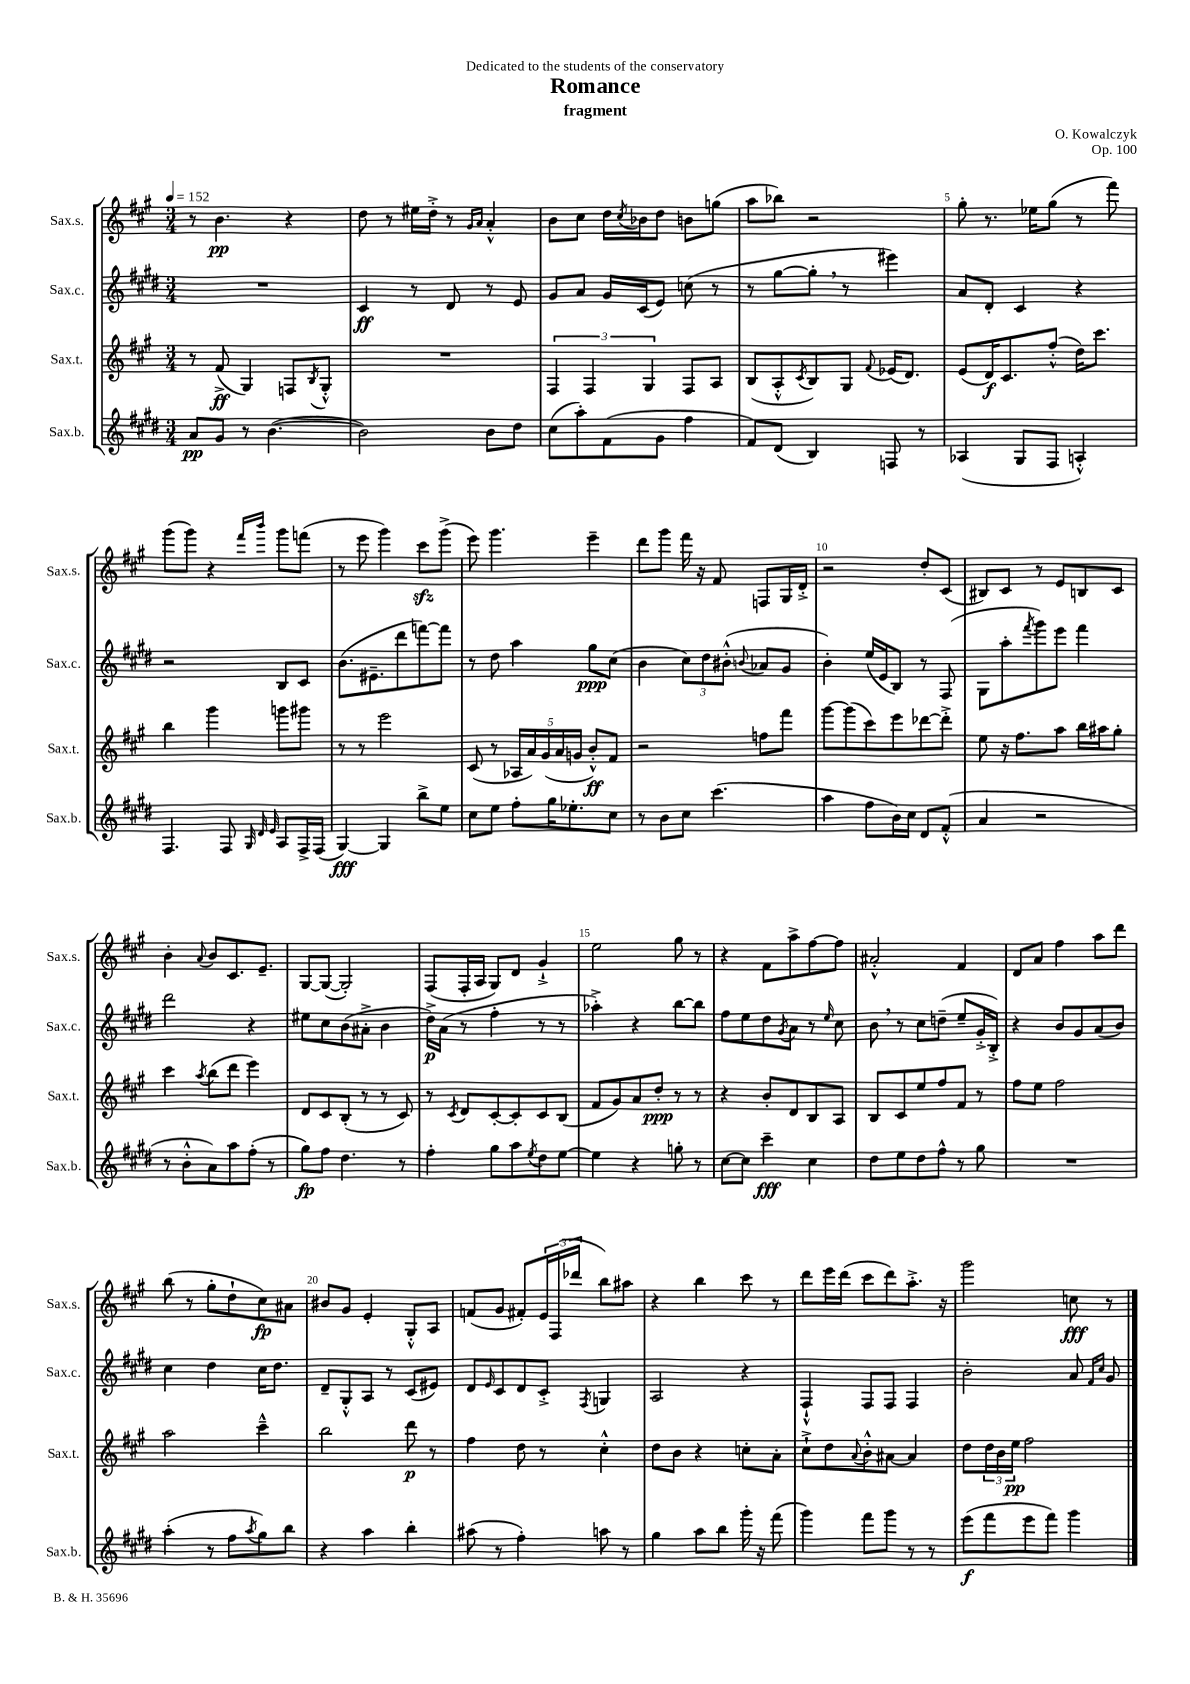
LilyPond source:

\header { title = "Romance" composer = "O. Kowalczyk" subtitle = "fragment" dedication = "Dedicated to the students of the conservatory" opus = "Op. 100" }
<<
\new StaffGroup <<
\new Staff = "s0" \with { instrumentName = "Sax.s." shortInstrumentName = "Sax.s." } {
    \clef treble \key a \major \numericTimeSignature \time 3/4 \tempo 4 = 152
    r8 b'4.\pp r4 |
    d''8 r8 eis''16 d''16-.-> r8 \grace { gis'16 a'16 } a'4-.-^ |
    b'8 cis''8 d''16 \acciaccatura { cis''8 } bes'16 d''8 b'8 g''8( |
    a''8 bes''8) r2 |
    gis''8-. r8. ees''16 gis''8( r8 fis'''8) |
    gis'''8( gis'''8) r4 \grace { fis'''16 b'''16 } gis'''8 f'''8( |
    r8 e'''8 gis'''4) cis'''8\sfz gis'''8->( |
    e'''8) gis'''4. e'''4-- |
    d'''8 gis'''8 fis'''16 r16 fis'8 f8 gis16 d'16-.-> |
    r2 d''8-. cis'8( |
    bis8) cis'8 r8 e'8 b8 cis'8 |
    b'4-. \appoggiatura { a'8 } b'8 cis'8. e'8.-- |
    gis8~ gis8~( gis2-.) |
    fis8( fis16-. a16 gis8) d'8 gis'4-!-> |
    e''2 gis''8 r8 |
    r4 fis'8 a''8-> fis''8~ fis''8 |
    ais'2-.-^ fis'4 |
    d'8 a'8 fis''4 a''8 d'''8 |
    b''8( r8 gis''8-. d''8-! cis''8\fp) ais'8 |
    bis'8 gis'8 e'4-. gis8-.-^ a8 |
    f'8( gis'8 fis'8-.) \tuplet 3/2 { e'16 fis16( des'''16 } b''8) ais''8 |
    r4 b''4 cis'''8 r8 |
    d'''8 e'''16 d'''16( cis'''8 d'''8) a''8.-.-> r16 |
    gis'''2 c''8\fff r8 \bar "|." |
}
\new Staff = "s1" \with { instrumentName = "Sax.c." shortInstrumentName = "Sax.c." } {
    \clef treble \key e \major \numericTimeSignature \time 3/4
    R2. |
    cis'4\ff r8 dis'8 r8 e'8 |
    gis'8 a'8 gis'16 cis'16( e'8) c''8( r8 |
    r8 gis''8~ gis''8-. \breathe r8 eis'''4) |
    a'8 dis'8-. cis'4 r4 |
    r2 b8 cis'8 |
    b'8.( eis'8.-- dis'''8 f'''8~) f'''8 |
    r8 dis''8 a''4 gis''8\ppp cis''8( |
    b'4 \tuplet 3/2 { cis''8) dis''8 bis'8-.-^( } \appoggiatura { b'8 } aes'8 gis'8 |
    b'4-.) e''16( e'16 b8) r8 fis8( |
    gis8 a''8-. \acciaccatura { fis'''8 } gis'''8) e'''8 fis'''4 |
    dis'''2 r4 |
    eis''8 cis''8 b'8( ais'8-.-> b'4 |
    dis''16->\p) a'16( r8 fis''4-. r8 r8 |
    aes''4-.->) r4 b''8~ b''8 |
    fis''8 e''8 dis''8 \acciaccatura { gis'8 } a'8 r8 \grace { e''16 } cis''8 |
    b'8 \breathe r8 cis''8 d''8--( e''8-- gis'16-.-> b16-.->) |
    r4 b'8 gis'8 a'8( b'8) |
    cis''4 dis''4 cis''16 dis''8. |
    dis'8-- gis8-.-^ a8 r8 cis'8( eis'8) |
    dis'8 \grace { e'16 } cis'8 dis'8 cis'8-.-> \acciaccatura { fis8 } g4 |
    a2 r4 |
    fis4-!-^ fis8 fis8 fis4 |
    b'2-. a'8 \grace { fis'16 cis''16 } gis'8 \bar "|." |
}
\new Staff = "s2" \with { instrumentName = "Sax.t." shortInstrumentName = "Sax.t." } {
    \clef treble \key a \major \numericTimeSignature \time 3/4
    r8 fis'8->\ff( gis4) f8 \acciaccatura { b8 } gis8-.-^ |
    R2. |
    \tuplet 3/2 { fis4 fis4 gis4 } fis8 a8 |
    b8( a8-.-^ \acciaccatura { cis'8 } b8) gis8 \appoggiatura { fis'8 } ees'16( d'8.) |
    e'8( d'16\f) cis'8. fis''8-.-^( d''16) cis'''8. |
    b''4 gis'''4 g'''8 gis'''8 |
    r8 r8 e'''2 |
    cis'8( r8 \tuplet 5/4 { aes16 a'16) gis'16( a'16 g'16 } b'8-.-^\ff) fis'8 |
    r2 f''8 fis'''8 |
    gis'''8~ gis'''8( cis'''8) e'''8 des'''8~ des'''8-.-> |
    e''8 r16 fis''8. a''8 b''16 ais''16 gis''8-. |
    cis'''4 \acciaccatura { a''8 } b''8( d'''8 e'''4) |
    d'8 cis'8 b8-.( r8 r8 cis'8) |
    r8 \acciaccatura { cis'8 } d'8 cis'8~-. cis'8-. cis'8 b8( |
    fis'8 gis'8) a'8 d''8-.\ppp r8 r8 |
    r4 b'8-. d'8 b8 a8 |
    b8 cis'8 e''8 fis''8 fis'8 r8 |
    fis''8 e''8 fis''2 |
    a''2 cis'''4---^ |
    b''2 d'''8\p r8 |
    fis''4 d''8 r8 cis''4-.-^ |
    d''8 b'8 r4 c''8-. a'8-. |
    cis''8-!-> d''8 \appoggiatura { a'8 } b'8-.-^ ais'8~ ais'4 |
    d''8 \tuplet 3/2 { d''16 b'16 e''16\pp } fis''2 \bar "|." |
}
\new Staff = "s3" \with { instrumentName = "Sax.b." shortInstrumentName = "Sax.b." } {
    \clef treble \key e \major \numericTimeSignature \time 3/4
    a'8\pp gis'8 r8 b'4.~( |
    b'2) b'8 dis''8 |
    cis''8( a''8-.) fis'8( gis'8 fis''4 |
    fis'8) dis'8( b4) f8 r8 |
    aes4( gis8 fis8 a4-.-^) |
    fis4. fis8 \grace { gis32 dis'32 e'32 } a8 fis16-> fis16( |
    gis4~\fff) gis4 b''8-> e''8 |
    cis''8 e''8 fis''8-. gis''16 ees''8.-. cis''8 |
    r8 b'8 cis''8 cis'''4.( |
    a''4 fis''8 b'16) cis''16 dis'8 fis'8-.-^( |
    a'4 r2 |
    r8 b'8-.-^ a'8) a''8 fis''8-.( r8 |
    gis''8\fp) fis''8 dis''4. r8 |
    fis''4-. gis''8 a''8 \acciaccatura { e''8 } dis''8 e''8~ |
    e''4 r4 g''8-. r8 |
    cis''8~ cis''8 cis'''4--\fff cis''4 |
    dis''8 e''8 dis''8 fis''8-^ r8 gis''8 |
    R2. |
    a''4-.( r8 fis''8 \acciaccatura { a''8 } gis''8) b''8 |
    r4 a''4 b''4-. |
    ais''8( r8 fis''4-.) a''8 r8 |
    gis''4 a''8 b''8 gis'''16-. r16 fis'''8( |
    gis'''4) fis'''8 gis'''8 r8 r8 |
    e'''8\f( fis'''8 e'''8 fis'''8) gis'''4 \bar "|." |
}
>>
>>
\layout { \context { \Score \override BarNumber.break-visibility = ##(#f #t #t) barNumberVisibility = #(every-nth-bar-number-visible 5) } }
